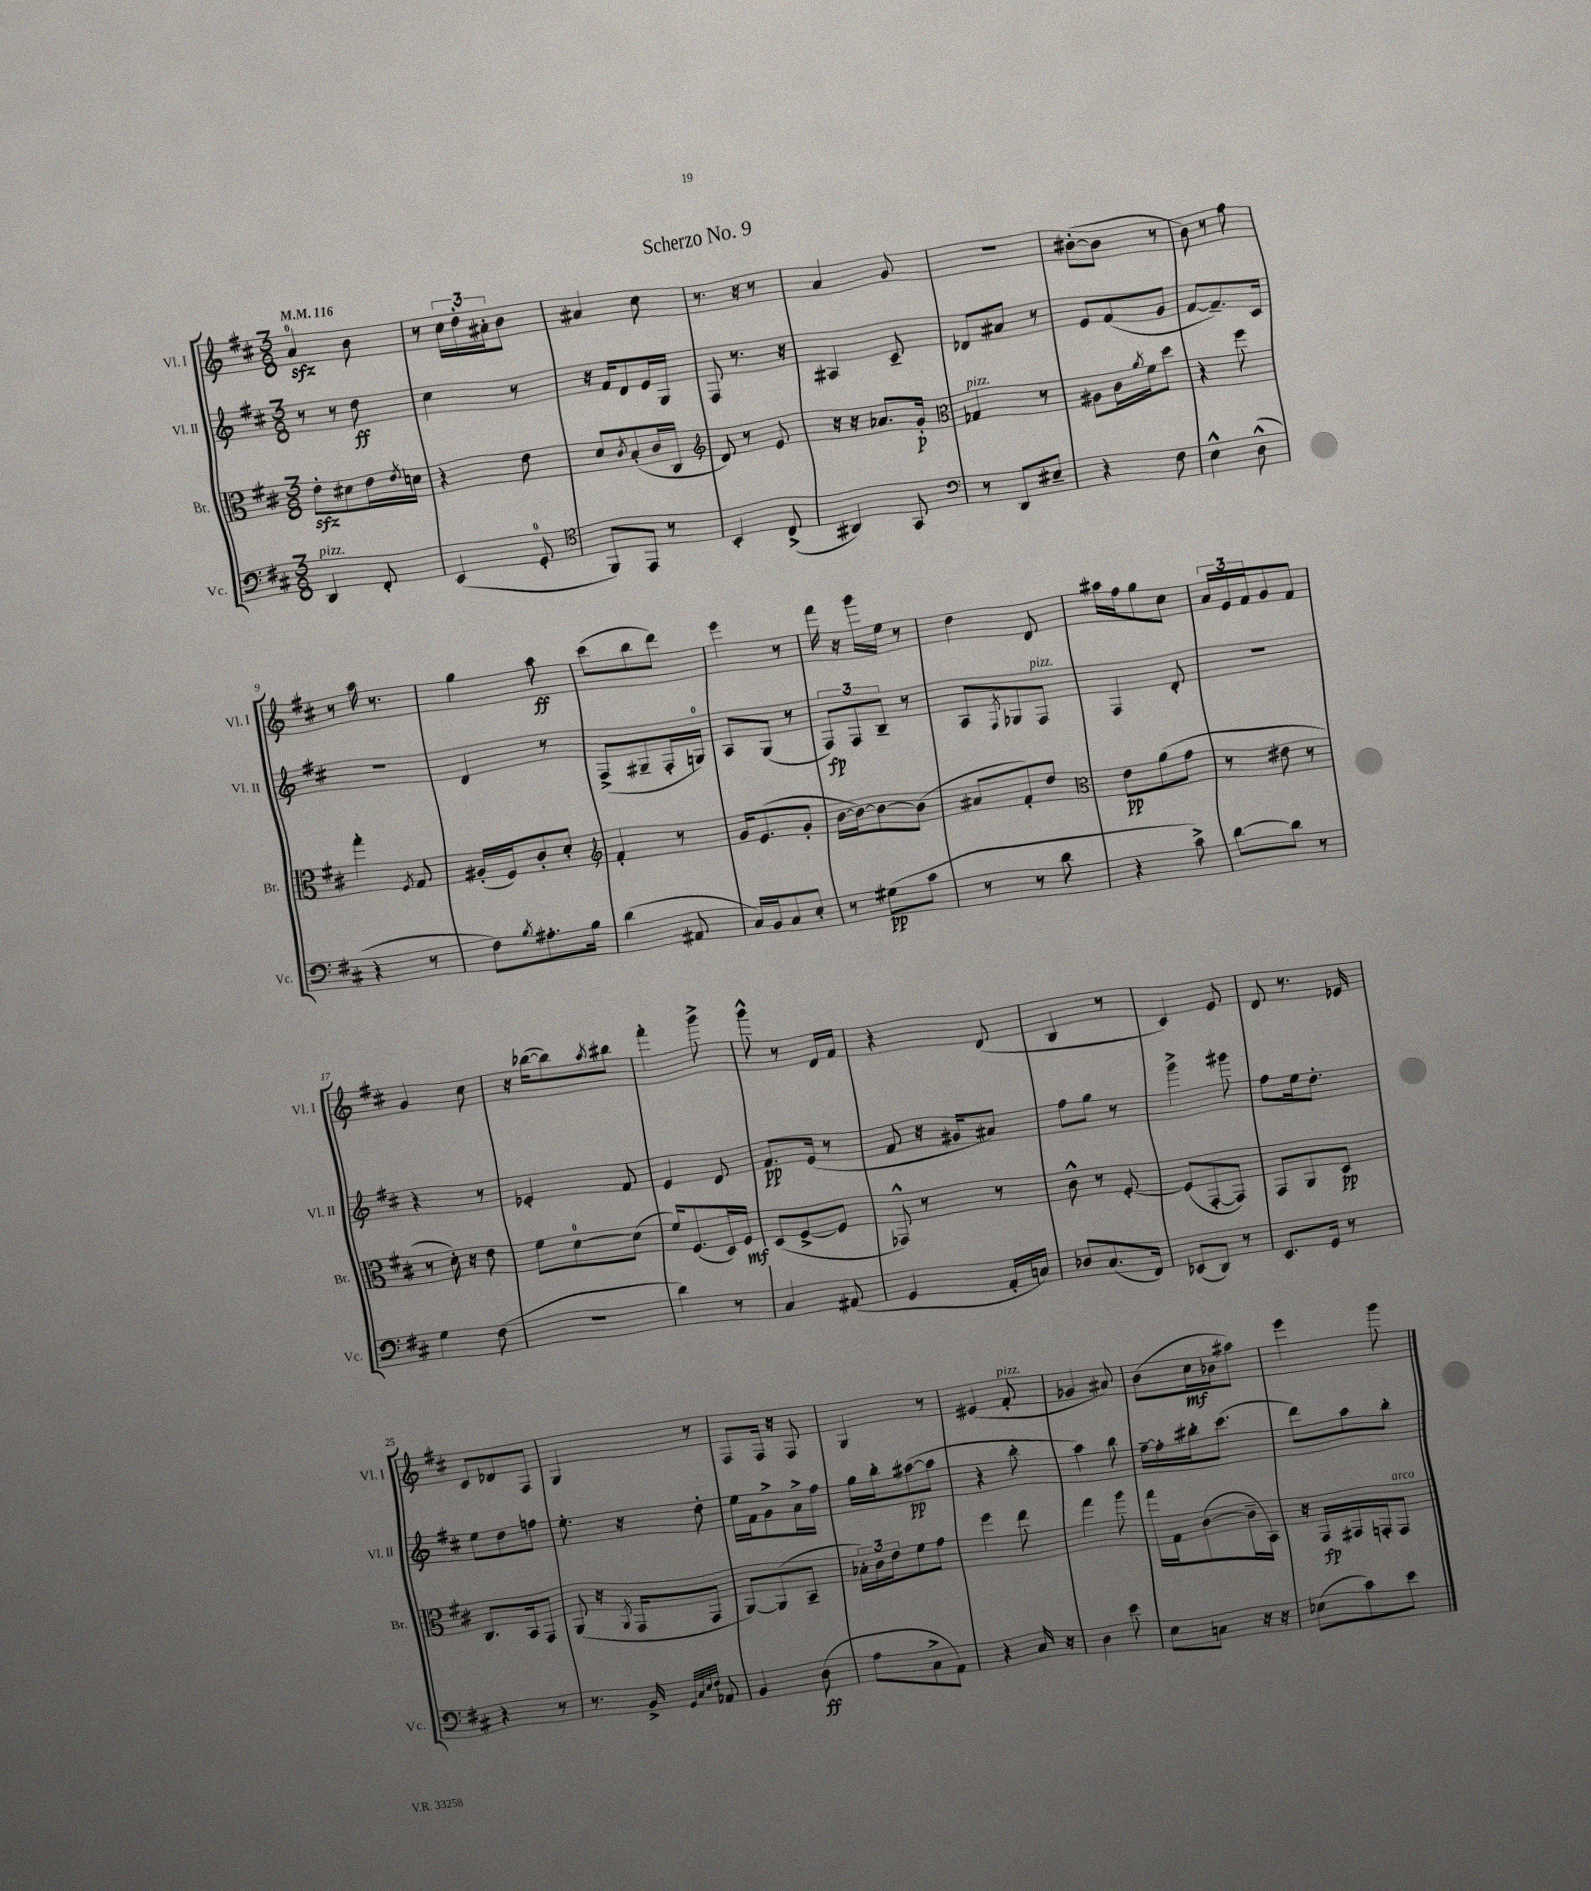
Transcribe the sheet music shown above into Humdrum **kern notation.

**kern	**kern	**kern	**kern
*staff4	*staff3	*staff2	*staff1
*clefF4	*clefC3	*clefG2	*clefG2
*k[f#c#]	*k[f#c#]	*k[f#c#]	*k[f#c#]
*M3/8	*M3/8	*M3/8	*M3/8
*MM116	*MM116	*MM116	*MM116
4DD/	8e'\L	8r	4a/
.	8d#\	8r	.
8FF#'/	16e\L	8dd\	8b\
.	8qe/	.	.
.	16d\JJ	.	.
=	=	=	=
(4EE/	4r	4cc#\	8r
.	.	.	24cc#\LL
.	.	.	24dd'\
.	.	.	24a#'\J
8GG'/	8e\	8r	8b\J
=	=	=	=
*clefC4	*	*	*
8FF#/L)	8d/L	16r	4a#/
.	.	16f#/LK	.
.	8qc#/	.	.
8EE/J	(8B'/	8d/	.
8r	16c#/L	16e/L	8cc#\
.	16C#/JJ	16G/JJ	.
=	=	=	=
*	*clefG2	*	*
4BB'/	8d/)	8F#/	8.r
.	8r	8.r	.
.	.	.	16r
(8C#^/	8e/	.	8r
.	.	16r	.
=	=	=	=
4AA#/)	16r	4A#/	4a/
.	16r	.	.
.	8.a-/L	.	.
8GG/	.	8c#~/	8g/
.	16g'/Jk	.	.
=	=	=	=
*clefF4	*clefC3	*	*
8r	4G-/	8d-/L	4.r
8DD/L	.	8a#/J	.
8E#~/J	8r	8r	.
=	=	=	=
4r	8A#\L	8e/L	([8b#'\L
.	16c#\L	(8f#/	8b#\]J
.	8qa/	.	.
.	16f#\J	.	.
8F#\	8dd\J	8g/J	8r
=	=	=	=
4E^^\	4r	[8f#/L	8b\)
.	.	8.f#~/])	8r
(8D^^\	8ff#\	.	8ff#\
.	.	16c#/Jk	.
=	=	=	=
4r	4gg'\	4.r	8r
.	.	.	16aa\
.	.	.	8.r
.	8qF#/	.	.
8r	8G/	.	.
=	=	=	=
8F#\L)	(16A#'/LL	4d/	4gg\
.	16F#/J)	.	.
8qB/	.	.	.
8.A#'\	8c#'/	.	.
.	8d'/J	8r	8aa\
16B\Jk	.	.	.
=	=	=	=
*	*clefG2	*	*
(4d\	4f#'/	(8F#^/L	(8ccc#\L
.	.	8G#~/	8bb\
8AA#/	8r	16F#'/L	8ddd\J)
.	.	16G/JJ)	.
=	=	=	=
16C#/LL)	16g/LK	8A/L	4eee\
16BB/J	(8.e/	.	.
8C#/	.	(8G/J	.
8E'/J	8g'/J	8r	8r
=	=	=	=
8r	[16b\LL	12F#/L)	16fff#\
.	16b\_J)	.	16r
.	.	12F#/	.
(8G#\L	8b\_	.	16ggg\LL
.	.	12B~/J	.
.	.	.	16ee\JJ
8c#\J	(8b\]J	8r	8r
=	=	=	=
8r	8a#/L	8A/L	4dd\
.	.	8qF#/	.
8r	8f#'/)	8G-/	.
8d\	8dd/J	8F#/J	8d/
=	=	=	=
*	*clefC3	*	*
4r	8e\L	4F#/	16aa#\LL
.	.	.	16ff#\J
.	(8a\	.	8gg\
8c#^\)	8g\J	8d'/	8cc#\J
=	=	=	=
[8d\L	8r	4.r	24a/LL
.	.	.	24e/
.	.	.	24f#/J
8d\]J	8e#\	.	8g/
8r	8r	.	8f#/J
=	=	=	=
4G\	8r	4r	4g/
.	16d'\)	.	.
.	16r	.	.
(8F#\	8e\	8r	8cc#\
=	=	=	=
4.r	8f#\L	4e-'/	16r
.	.	.	([16bb-\LK
.	[8d\	.	8bb-\])
.	.	.	8qaa/
.	(8d\]J	8f#/	8bb#\J
=	=	=	=
4d\)	16f#/LK)	4e/	4fff#'\
.	(8.F#/	.	.
8r	16D/L)	8d/	8ggg^\
.	16F#/JJ	.	.
=	=	=	=
4C#/	(8D/L	8.f#/L	8ggg^^\
.	[8F#^/	.	8r
.	.	(16e/Jk	.
(8AA#/	8F#/]J	8r	16d/LL
.	.	.	16f#/JJ
=	=	=	=
4GG/	8GG-^^/)	8f#/	4r
.	8r	16r	.
.	.	16g#/LK	.
16AA'/LL	8r	8a#/J)	(8d/
16C/JJ)	.	.	.
=	=	=	=
8D-/L	8c#^^\	8ff#\L	4B/
(8.C#/	8r	8gg\J	.
.	[8F#'/	8r	8r
16FF#/Jk)	.	.	.
=	=	=	=
(8EE-/L	(8F#/]L	4ggg^\	4c#/)
8DD/J)	[8GG'/	.	.
8r	8GG/]J)	8ggg#\	8e/
=	=	=	=
8.EE/L	8GG/L	8ff#\L	8d/
.	8AA/	16ee\k	8.r
16GG/Jk	.	8.dd'\J	.
8r	8D/J	.	.
.	.	.	16e-/
=	=	=	=
4r	8.C#/L	8ee\L	8c#/L
.	.	8dd\	8d-/
.	16BB/k	.	.
8r	8GG/J	8ff\J	8F#/J
=	=	=	=
8.r	(8AA/	8.ee'\	4G/
.	16r	.	.
.	8qAA/	.	.
16BB^/	16GG/LK	16r	.
32qqGG/LLL	.	.	.
32qqC#/	.	.	.
32qqE/	.	.	.
32qqF#/JJJ	.	.	.
8AA-/	8GG/J	8dd'\	8r
=	=	=	=
4BB/	[8AA/L)	16ee\LL	8F#/L
.	.	16f#\J	.
.	(8AA/]	8g^\	16F#/Jk
.	.	.	16r
(8D\	8BB~/J	16a^\L	8F#/
.	.	16ff#\JJ	.
=	=	=	=
8A\L	24B-'\LL)	16gg\LL	4G/
.	24c#\	.	.
.	.	16bb'\J	.
.	24e\J	.	.
8C#^\	8f#\	([8aa#\	.
8AA\J)	8g\J	8aa#\]J	8r
=	=	=	=
4r	4ff#\	4r	(4e#/
16C#/	8ee\	8bb'\	8f#'/
16r	.	.	.
=	=	=	=
4D\	4gg\	4aa\)	4g-/
8e\	8aa\	8bb\	8a#/)
=	=	=	=
8E\L	16gg\LL	[16ff#~\LL	(8b\L
.	16G\J	16ff#'\]	.
8C\J	([8c#\	16bb#'\J	16cc#\L
.	.	(8.ccc#\J	16b-\J
16r	16c#~\]L	.	8aa#\J)
16r	16BB\JJ)	.	.
=	=	=	=
(8E-\L	16r	8ddd\L)	4eee\
.	16GG/LL	.	.
8c#\)	16GG#/	8aa\	.
.	16GG'/J	.	.
8e\J	8GG/J	8bb'\J	8ggg\
==	==	==	==
*-	*-	*-	*-
